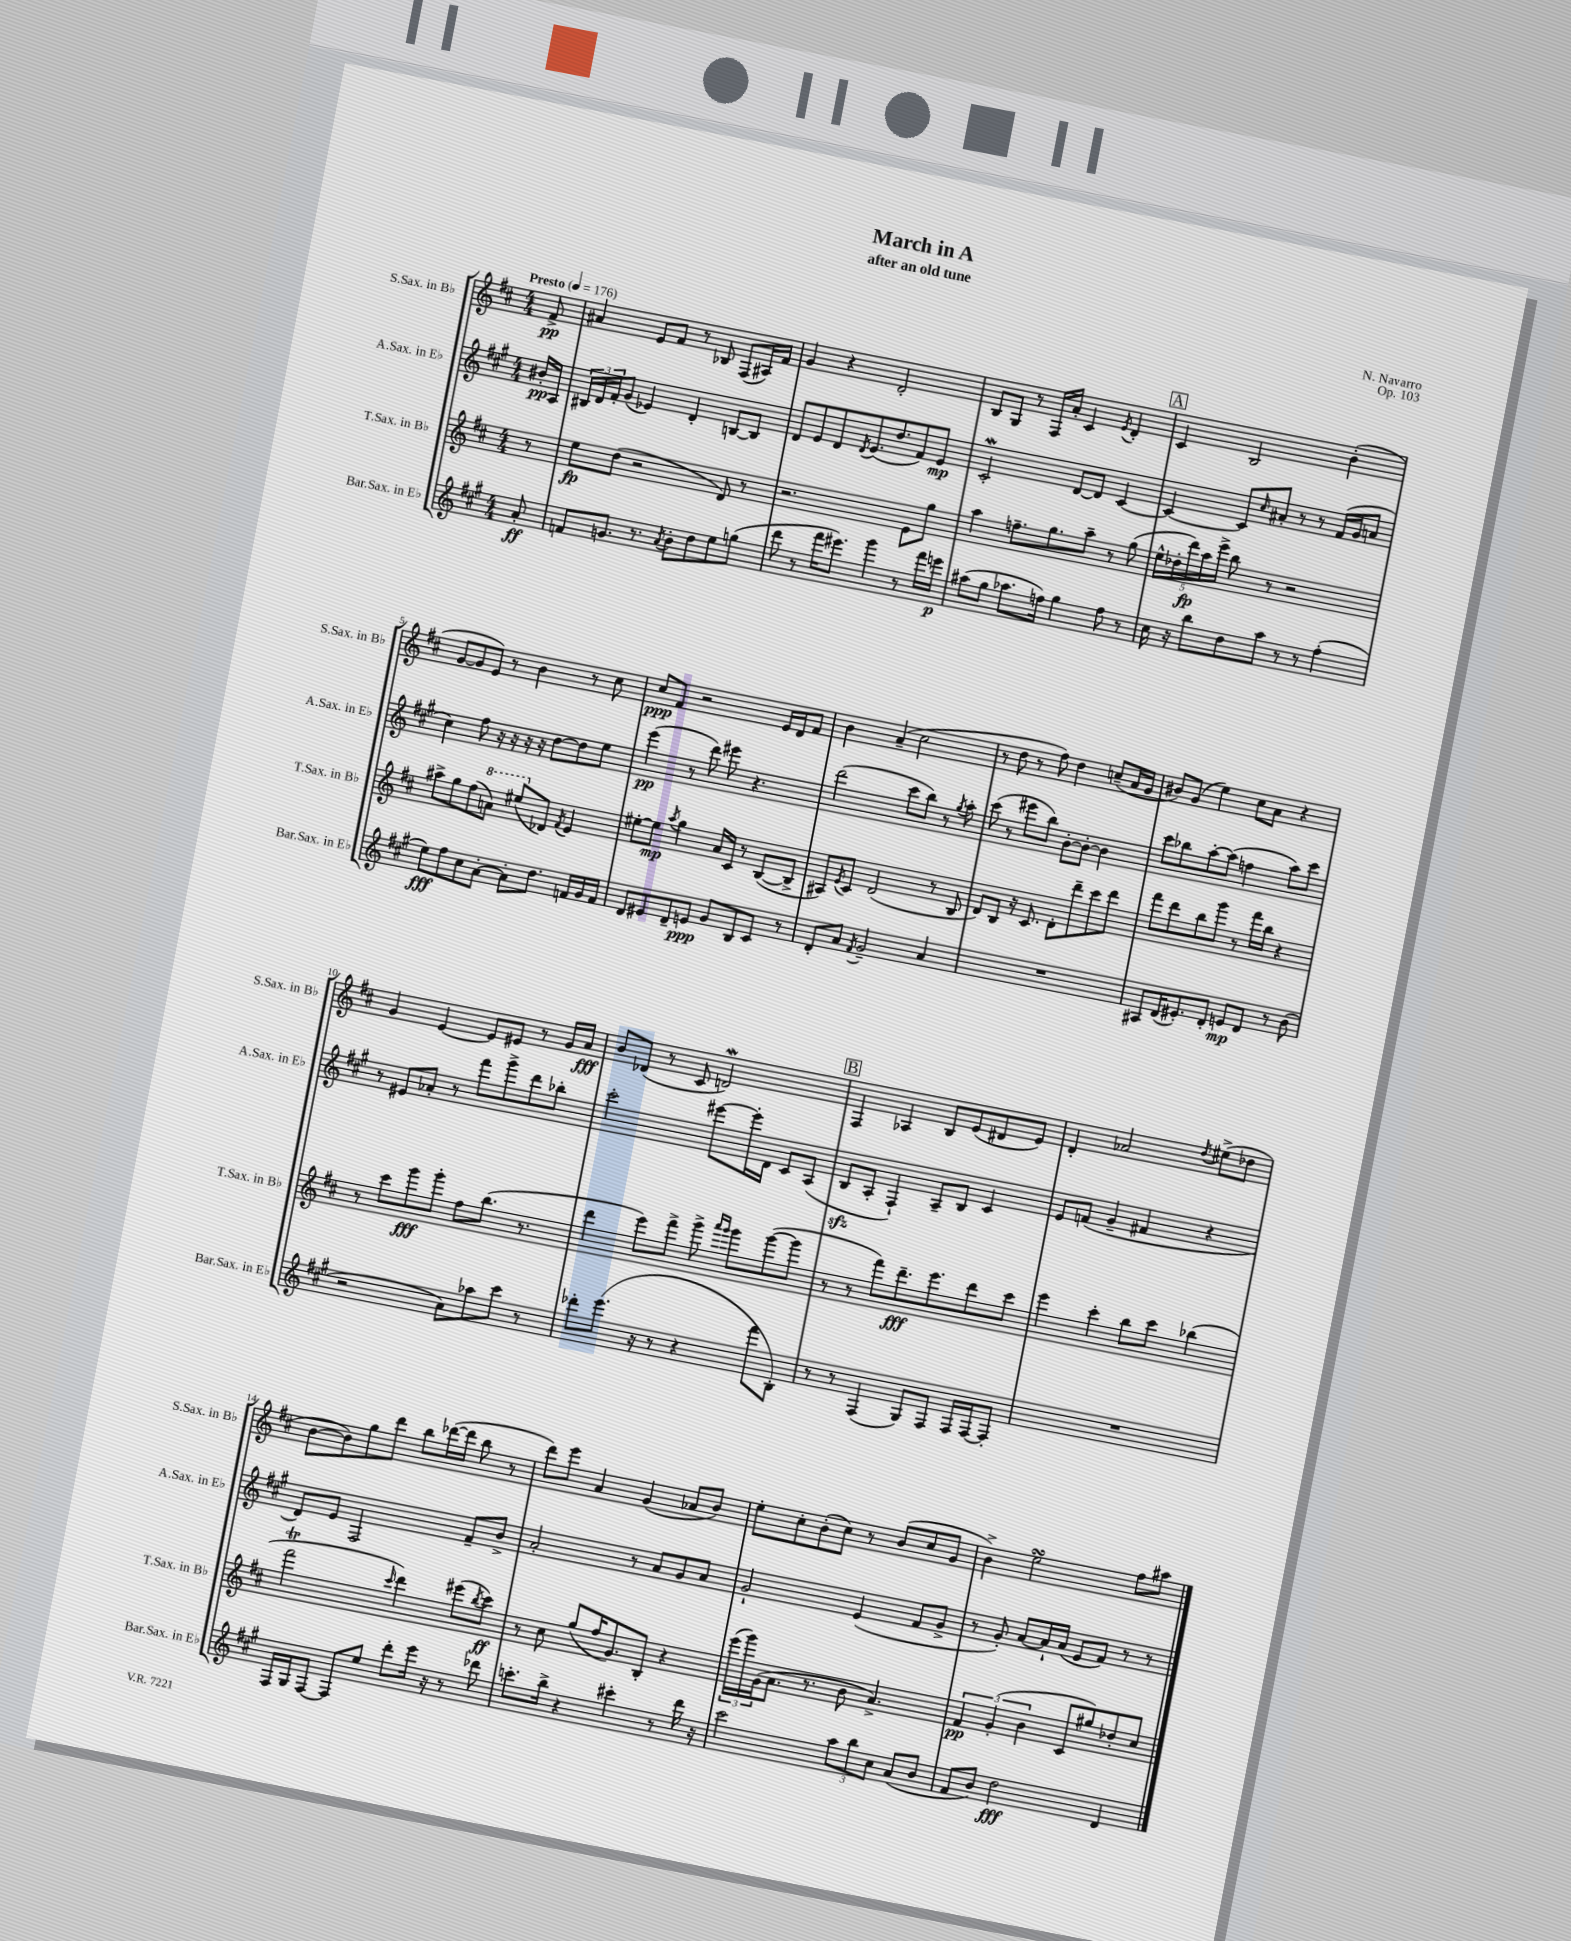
\header { title = "March in A" composer = "N. Navarro" subtitle = "after an old tune" opus = "Op. 103" }
<<
\new StaffGroup <<
\new Staff = "s0" \with { instrumentName = "S.Sax. in Bb" shortInstrumentName = "S.Sax. in Bb" } {
    \clef treble \key d \major \numericTimeSignature \time 4/4 \partial 8 \tempo "Presto" 4 = 176
    fis'8->\pp |
    ais'4 e'8 fis'8 r8 bes8 fis8( ais16) fis'16 |
    g'4 r4 d'2-. |
    b8 g8 r8 fis16 a'16-. cis'4 \acciaccatura { e'8 } d'4-. |
    \mark \markup { \box "A" } cis'4 b2 b'4-.( |
    g'8~ g'8 e'8) r8 b'4 r8 cis''8 |
    cis''8\ppp fis'8 r2 e'16 d'16 fis'8 |
    b'4 a'4--( cis''2 |
    r8 d''8 r8 fis''8) d''4 c''8--( a'16 g'16 |
    bis'8) g'8( e''4) cis''8 a'8 r4 |
    g'4 e'4~ e'8 eis'8 r8 g'16 a'16\fff |
    b'8 des'8( r8 cis'8 d'2\mordent) |
    \mark \markup { \box "B" } fis4 aes4 b8 e'8( dis'8 e'8) |
    d'4-. aes'2 \acciaccatura { d''8 } eis''8->( des''8 |
    b'8~ b'8) g''8 d'''8 b''8 des'''16~( des'''16 b''8 r8 |
    d'''8) e'''8 a'4 g'4( aes'8 b'8) |
    e''8-. cis''8-. b'8-.( cis''8) r8 b'8( cis''8 g'8 |
    b'4->) e''2\turn fis''8 ais''8 \bar "|." |
}
\new Staff = "s1" \with { instrumentName = "A.Sax. in Eb" shortInstrumentName = "A.Sax. in Eb" } {
    \clef treble \key a \major \numericTimeSignature \time 4/4 \partial 8
    bis'16-.\pp a16 |
    \tuplet 3/2 { bis16 d'16 fis'16-. } gis'8( ees'4) d'4-. b8~ b8 |
    d'8 e'8 d'8 \acciaccatura { d'8 } e'8.( d''8. fis'8) e'8\mp |
    cis'2-.\mordent d'8~ d'8 cis'4~ |
    \mark \markup { \box "A" } cis'4~ cis'8 \grace { cis''16 } ais'8-. r8 r8 fis'16( gis'16 a'8 |
    cis''4) fis''8 r16 r16 r16 r16 d''8~ d''8 e''8 |
    e'''4\pp( r8 d'''8) eis'''8 r4. |
    d'''2( cis'''8 b''8) r8 \acciaccatura { gis''8 } a''8-. |
    cis'''8( r8 eis'''8 b''8) b'8~-. b'8~-. b'4 |
    cis'''8 bes''8 a''8~-. a''8( f''4 a''8) cis'''8 |
    r8 eis'8 aes'8-. r8 fis'''8 gis'''8-> d'''8 bes''8-. |
    cis'''2-. eis'''8~ eis'''16-. d'16 cis'8 a8( |
    \mark \markup { \box "B" } b8\sfz a8-. fis4-!) a8-- b8 cis'4 |
    e'8 f'8( gis'4-- fis'4 r4 |
    d'8) e'8 fis2 fis'8-- b'8-> |
    a'2-. r8 a'8 gis'8 a'8 |
    gis'2-! e'4( fis'8 gis'8-> |
    r8 gis'8-.) a'8~ a'16-! a'16( e'8 fis'8) r8 r8 \bar "|." |
}
\new Staff = "s2" \with { instrumentName = "T.Sax. in Bb" shortInstrumentName = "T.Sax. in Bb" } {
    \clef treble \key d \major \numericTimeSignature \time 4/4 \partial 8
    r8 |
    e''8\fp d''8( r2 d'8) r8 |
    r2. e'8 g''8 |
    a''4 f''8.-- g''8. a''8-- r8 g''8( |
    \mark \markup { \box "A" } \tuplet 5/4 { e''16-^ des''16-. d'''16\fp) a''16 e'''16-> } b''8 r8 r2 |
    ais''8-> g''8 fis''8( \ottava #1 a''8) eis'''8( \ottava #0 des'8) \acciaccatura { fis'8 } e'4 |
    eis''8~-. eis''8\mp \acciaccatura { a''8 } g''4 a'16 cis'16 r8 b8~( b8-> |
    ais8) \acciaccatura { e'8 } cis'8 d'2( r8 b8 |
    d'8) b8 r16 cis'8. d'8-. d'''8-- cis'''8 d'''8 |
    fis'''8 d'''8 b''8 g'''8 r8 fis'''16 b''16 r4 |
    r8 cis'''8 g'''8\fff g'''8-. fis''8 b''8.( r8. |
    d'''4 e'''8) fis'''8-> g'''8-> \grace { a'''16 g'''16 } g'''8 g'''8~( g'''8 |
    \mark \markup { \box "B" } r8 r8 fis'''8) d'''8.--\fff e'''8. d'''8 cis'''8 |
    e'''4 cis'''4-. b''8 cis'''8 bes''4( |
    fis'''2\trill \grace { cis'''16 } d'''4) eis'''8( \acciaccatura { b''8 } cis'''8\ff) |
    r8 cis''8 g''8( fis''16 g'8.) b8-. r4 |
    \tuplet 3/2 { e'''16( g'''16) g'16( } a'8. r8. b'8 a'4.->) |
    \tuplet 3/2 { fis'4\pp g'4-.( b'4 } cis'8 gis''8) des''8-. cis''8 \bar "|." |
}
\new Staff = "s3" \with { instrumentName = "Bar.Sax. in Eb" shortInstrumentName = "Bar.Sax. in Eb" } {
    \clef treble \key a \major \numericTimeSignature \time 4/4 \partial 8
    a'8-.\ff |
    f'8 g'8. r8. \acciaccatura { a'8 } b'8-. d''8 e''8 g''8( |
    d'''8 r8 fis'''16 eis'''8.) gis'''4 r8 fis'''16 e'''16\p |
    ais''8( gis''8 aes''8. f''16) gis''4 f''8 r8 |
    \mark \markup { \box "A" } cis''16 r16 b''8 d''8 a''8 r8 r8 fis''4-.( |
    e''8\fff) fis''8 cis''8 a'8~-. a'8-. d''8. f'16 gis'16 f'16 |
    d'8 eis'8 d'8-- e'8\ppp gis'8 b8 cis'8 r8 |
    d'8-. a'8 \acciaccatura { fis'8 } gis'2-- a'4 |
    R1 |
    ais8 d'16( eis'8.-.) d'8-. e'8\mp d'8 r8 b'8( |
    r2 a'8) aes''8 cis'''8 r8 |
    des'''8-. e'''8.( r16 r8 r4 fis'''8 b8-.) |
    \mark \markup { \box "B" } r8 r8 fis4( gis8) fis8 fis16 fis16~ fis8-. |
    R1 |
    fis16 gis16 fis8~ fis8 e''8 d'''8-. e'''16 r16 r8 des'''8 |
    c'''8.-. b''16-> r4 cis'''4-. r8 d'''16 r16 |
    cis'''2 \tuplet 3/2 { a''8 b''8 cis''8 } a'8( b'8 |
    fis'8 b'8) d''2\fff d'4 \bar "|." |
}
>>
>>
